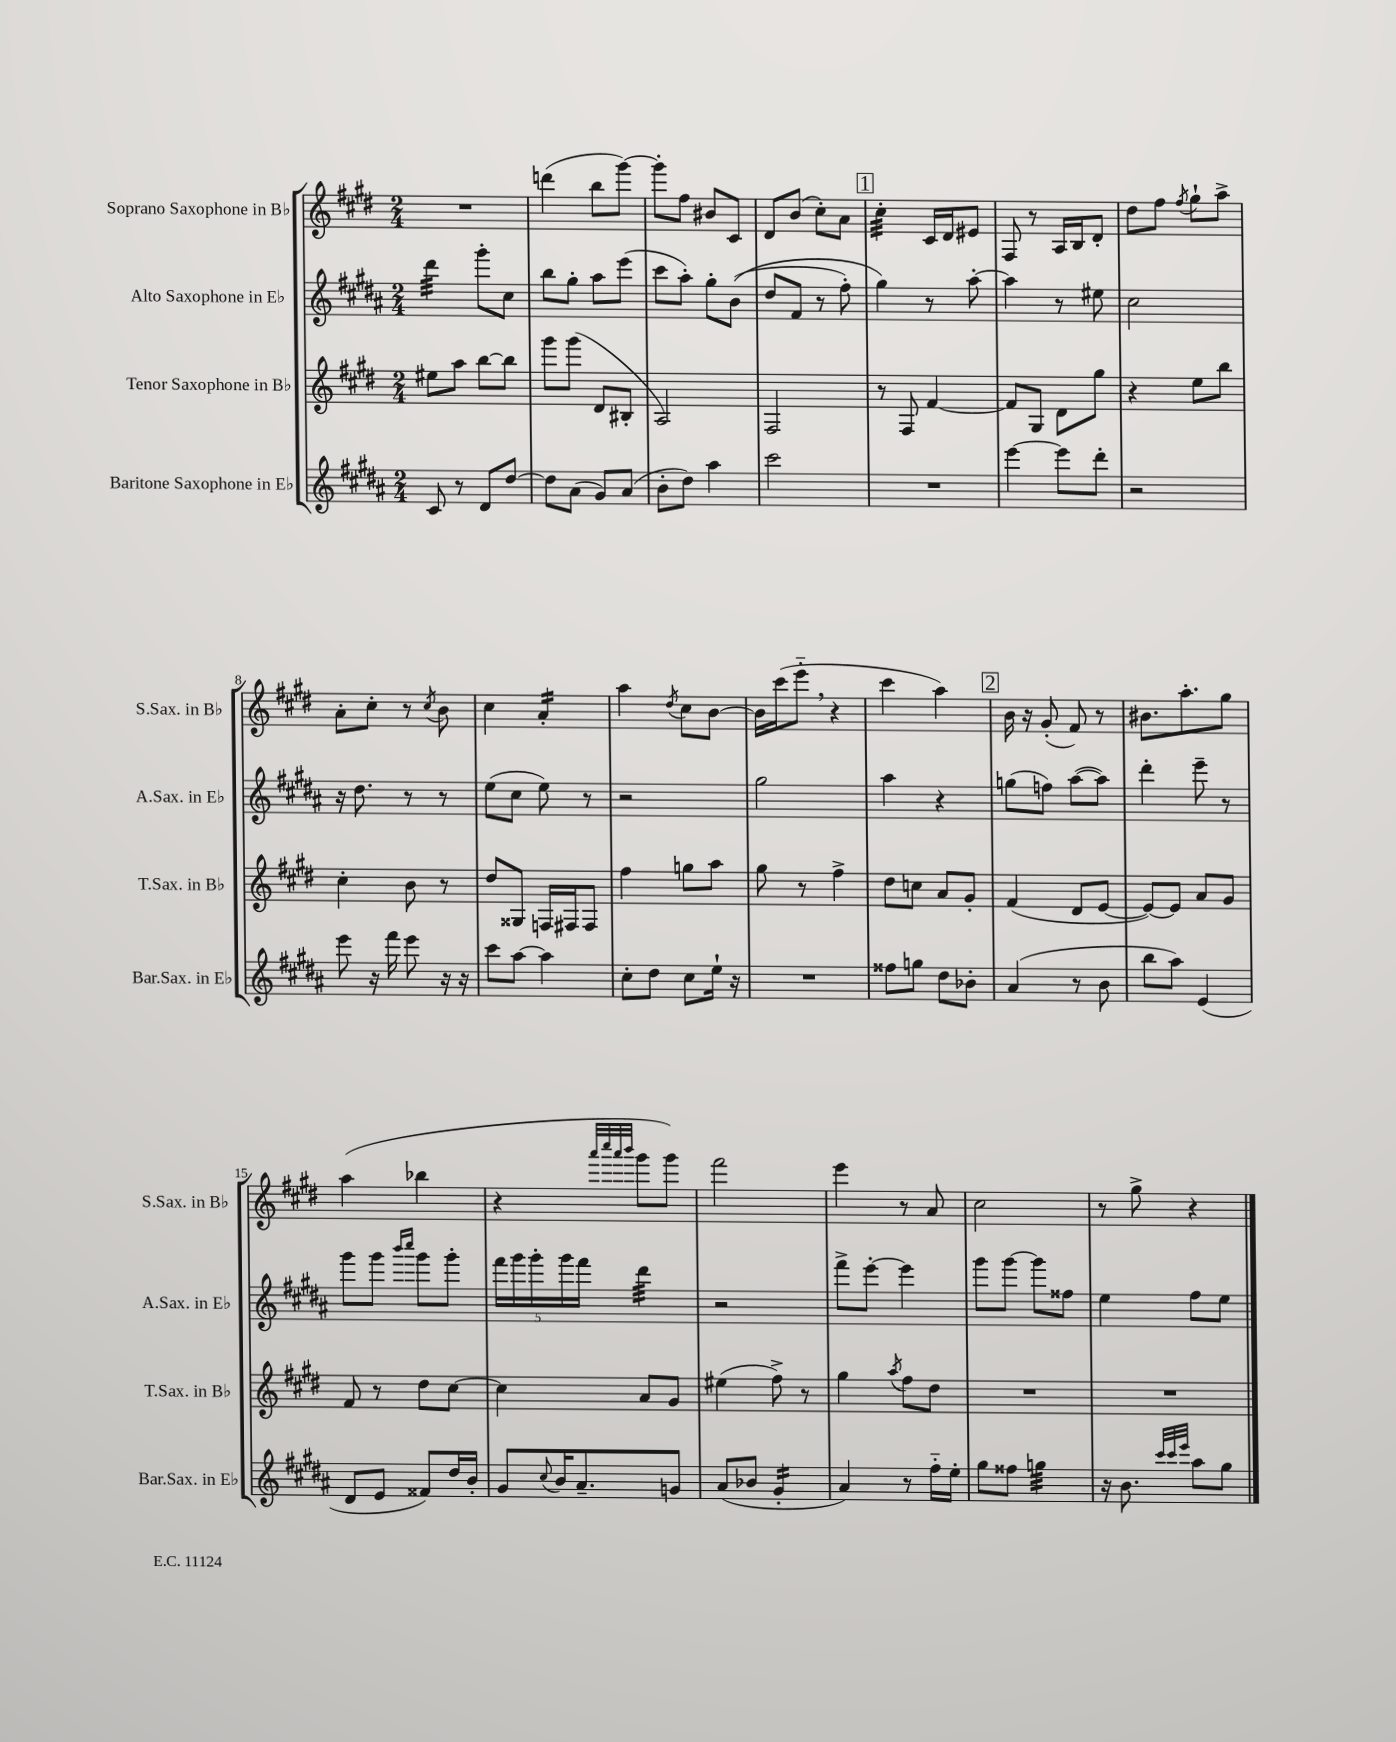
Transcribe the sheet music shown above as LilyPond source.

<<
\new StaffGroup <<
\new Staff = "s0" \with { instrumentName = "Soprano Saxophone in Bb" shortInstrumentName = "S.Sax. in Bb" } {
    \clef treble \key e \major \numericTimeSignature \time 2/4
    R2 |
    d'''4( b''8 gis'''8~) |
    gis'''8-. fis''8 bis'8 cis'8 |
    dis'8 b'8( cis''8-.) a'8 |
    \mark \markup { \box "1" } cis''4:32-. cis'16 dis'16 eis'8 |
    fis8 r8 a16 b16 dis'8-. |
    dis''8 fis''8 \acciaccatura { fis''8 } gis''8-! a''8-> |
    a'8-. cis''8-. r8 \acciaccatura { cis''8 } b'8 |
    cis''4 a'4:16-. |
    a''4 \acciaccatura { dis''8 } cis''8 b'8~ |
    b'16 cis'''16( e'''8-_ \breathe r4 |
    cis'''4 a''4) |
    \mark \markup { \box "2" } b'16 r16 gis'8-.( fis'8) r8 |
    bis'8. a''8.-. gis''8 |
    a''4( bes''4 |
    r4 \grace { a'''32 cis''''32 a'''32 b'''32 } gis'''8 gis'''8) |
    fis'''2 |
    e'''4 r8 a'8 |
    cis''2 |
    r8 gis''8-> r4 \bar "|." |
}
\new Staff = "s1" \with { instrumentName = "Alto Saxophone in Eb" shortInstrumentName = "A.Sax. in Eb" } {
    \clef treble \key b \major \numericTimeSignature \time 2/4
    dis'''4:32 gis'''8-. cis''8 |
    b''8 gis''8-. ais''8 e'''8( |
    cis'''8 ais''8-.) gis''8-. b'8(\( |
    dis''8 fis'8 r8 fis''8-.) |
    \mark \markup { \box "1" } gis''4\) r8 ais''8~-. |
    ais''4 r8 eis''8 |
    cis''2 |
    r16 dis''8. r8 r8 |
    e''8( cis''8 e''8) r8 |
    r2 |
    gis''2 |
    ais''4 r4 |
    \mark \markup { \box "2" } g''8( f''8) ais''8~( ais''8) |
    dis'''4-. e'''8-- r8 |
    gis'''8 gis'''8 \grace { b'''16 cis''''16 } gis'''8 gis'''8-. |
    \tuplet 5/4 { fis'''16 gis'''16 gis'''16-. gis'''16 fis'''16 } dis'''4:32 |
    r2 |
    fis'''8-> e'''8~-. e'''4 |
    gis'''8 gis'''8~ gis'''8 fisis''8 |
    e''4 fis''8 e''8 \bar "|." |
}
\new Staff = "s2" \with { instrumentName = "Tenor Saxophone in Bb" shortInstrumentName = "T.Sax. in Bb" } {
    \clef treble \key e \major \numericTimeSignature \time 2/4
    eis''8 a''8 b''8~ b''8 |
    gis'''8 gis'''8( dis'8 bis8-. |
    a2) |
    fis2 |
    \mark \markup { \box "1" } r8 fis8 fis'4~ |
    fis'8 gis8 dis'8 gis''8 |
    r4 e''8 b''8 |
    cis''4-. b'8 r8 |
    dis''8 gisis8 f16 fis16 fis8 |
    fis''4 g''8 a''8 |
    gis''8 r8 fis''4-> |
    dis''8 c''8 a'8 gis'8-. |
    \mark \markup { \box "2" } fis'4( dis'8 e'8~ |
    e'8~) e'8 a'8 gis'8 |
    fis'8 r8 dis''8 cis''8~ |
    cis''4 a'8 gis'8 |
    eis''4( fis''8->) r8 |
    gis''4 \acciaccatura { a''8 } fis''8 dis''8 |
    R2 |
    R2 \bar "|." |
}
\new Staff = "s3" \with { instrumentName = "Baritone Saxophone in Eb" shortInstrumentName = "Bar.Sax. in Eb" } {
    \clef treble \key b \major \numericTimeSignature \time 2/4
    cis'8 r8 dis'8 dis''8~ |
    dis''8 ais'8( gis'8) ais'8( |
    b'8-. dis''8) ais''4 |
    cis'''2 |
    \mark \markup { \box "1" } R2 |
    e'''4~ e'''8 dis'''8-. |
    r2 |
    e'''8 r16 fis'''16 e'''8 r16 r16 |
    cis'''8 ais''8~ ais''4 |
    cis''8-. dis''8 cis''8 e''16-! r16 |
    R2 |
    fisis''8 g''8 dis''8 bes'8-. |
    \mark \markup { \box "2" } ais'4( r8 b'8 |
    b''8 ais''8) e'4( |
    dis'8 e'8 fisis'8) dis''16 b'16-. |
    gis'8 \appoggiatura { cis''8 } b'16 ais'8.-- g'8 |
    ais'8( bes'8 gis'4:16-. |
    ais'4) r8 fis''16-_ e''16-. |
    gis''8 fisis''8 g''4:32 |
    r16 b'8. \grace { cis'''32 cis'''32 e'''32 } ais''8 gis''8 \bar "|." |
}
>>
>>
